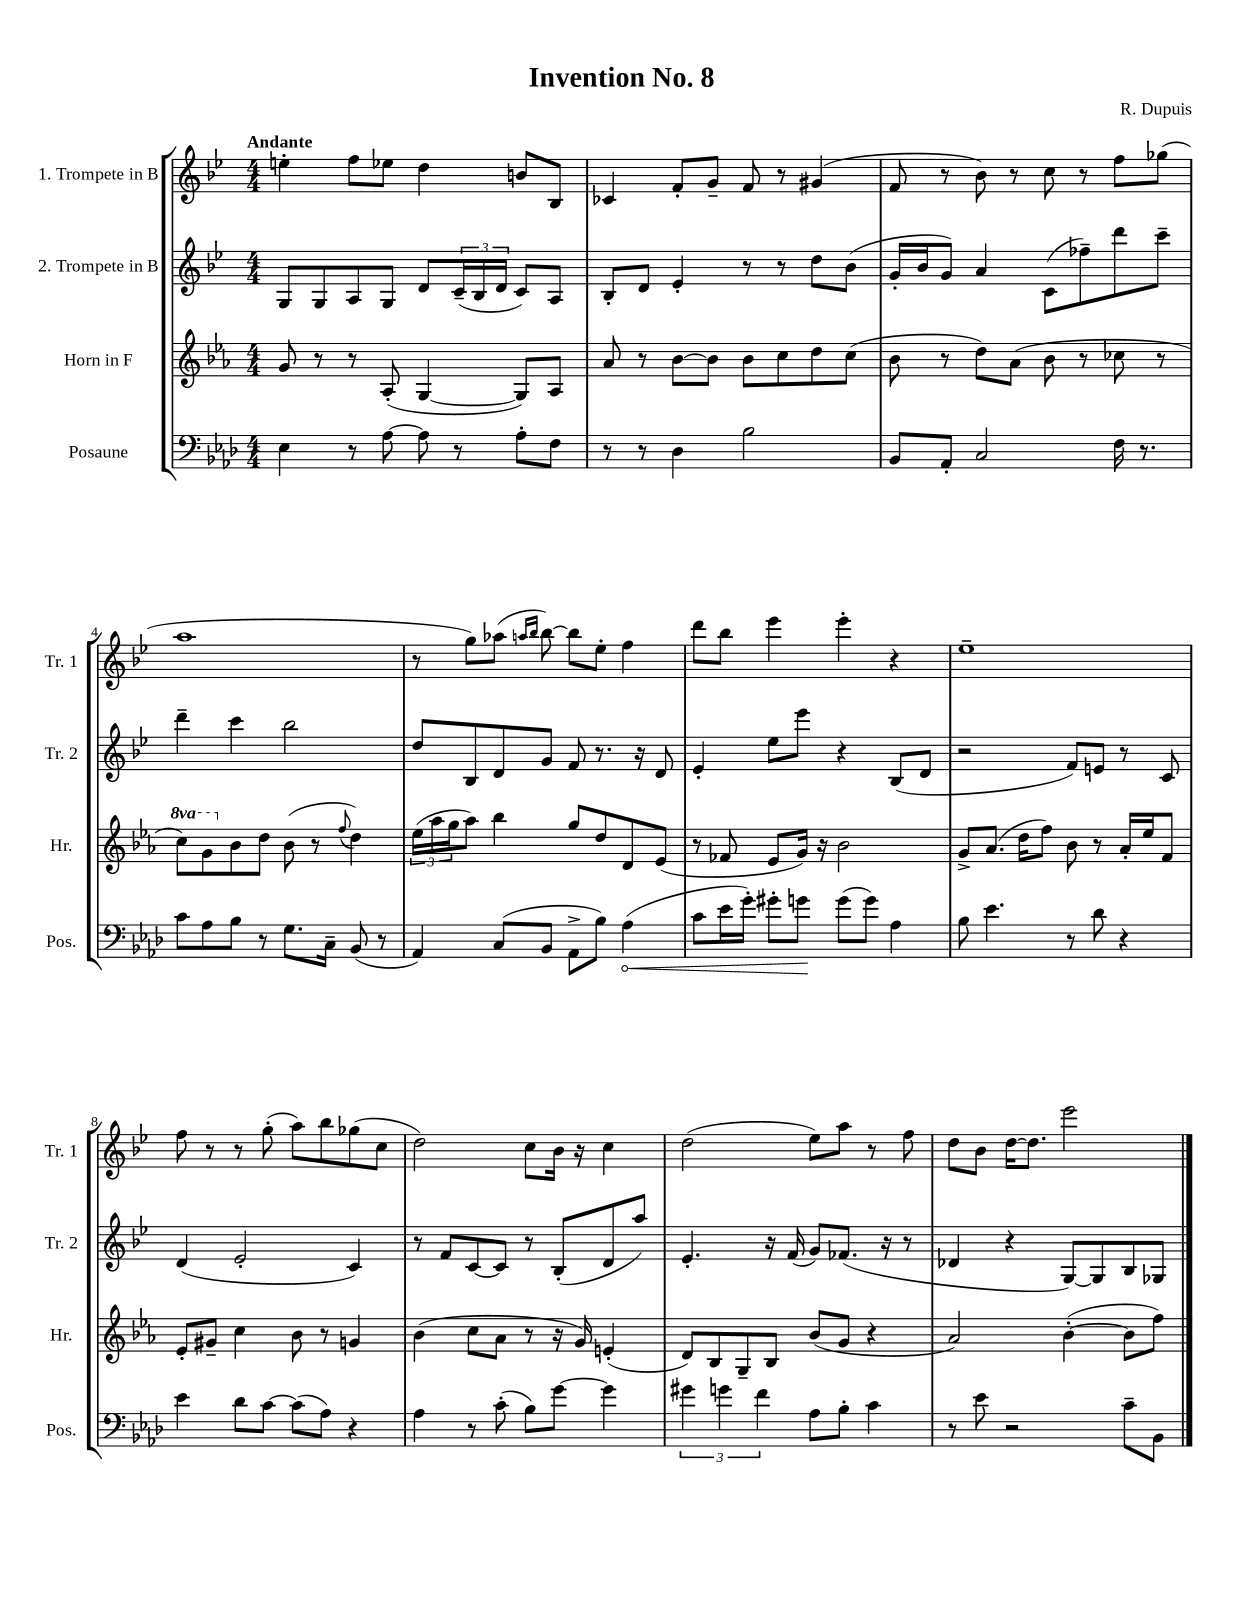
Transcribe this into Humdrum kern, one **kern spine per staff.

**kern	**dynam	**kern	**kern	**kern
*part4	*part4	*part3	*part2	*part1
*staff4	*staff4	*staff3	*staff2	*staff1
*I"Posaune	*	*I"Horn in F	*I"2. Trompete in B	*I"1. Trompete in B
*I'Pos.	*	*I'Hr.	*I'Tr. 2	*I'Tr. 1
*clefF4	*	*clefG2	*clefG2	*clefG2
*k[b-e-a-d-]	*	*k[b-e-a-]	*k[b-e-]	*k[b-e-]
*M4/4	*	*M4/4	*M4/4	*M4/4
=1	=1	=1	=1	=1
!	!	!	!	!LO:TX:a:B:t=Andante
4E-\	.	8g/	8G/L	4een'\
.	.	8r	8G/	.
8r	.	8r	8A/	8ff\L
[8A-\	.	(8A-'/	8G/J	8ee-X\J
8A-\]	.	[4G/	8d/L	4dd\
8r	.	.	(24c~/L	.
.	.	.	24B-/	.
.	.	.	24d/JJ	.
8A-'\L	.	8G/L])	8c/L)	8bn/L
8F\J	.	8A-/J	8A/J	8B-/J
=2	=2	=2	=2	=2
8r	.	8a-/	8B-'/L	4c-X/
8r	.	8r	8d/J	.
4D-\	.	[8b-\L	4e-'/	8f'/L
.	.	8b-\J]	.	8g~/J
2B-\	.	8b-\L	8r	8f/
.	.	8cc\	8r	8r
.	.	8dd\	8dd\L	(4g#X/
.	.	(8cc\J	(8b-\J	.
=3	=3	=3	=3	=3
8BB-/L	.	8b-\	16g'/LL	8f/
.	.	.	16b-/J	.
8AA-'/J	.	8r	8g/J)	8r
2C/	.	8dd\L)	4a/	8b-\)
.	.	(8a-\J	.	8r
.	.	8b-\	(8c\L	8cc\
.	.	8r	8ff-X~\)	8r
16F\	.	8cc-X\	8ddd\	8ff\L
8.r	.	.	.	.
.	.	8r	8ccc~\J	(8gg-X\J
!!LO:LB:g=z
=4	=4	=4	=4	=4
*	*	*8va	*	*
8c\L	.	8ccc\L)	4ddd~\	1aa
8A-\	.	8gg\	.	.
*	*	*X8va	*	*
8B-\J	.	8b-\	4ccc\	.
8r	.	8dd\J	.	.
8.G\L	.	(8b-\	2bb-\	.
.	.	8r	.	.
16C~\Jk	.	.	.	.
.	.	8qqff/	.	.
(8BB-/	.	4dd\)	.	.
8r	.	.	.	.
=5	=5	=5	=5	=5
4AA-/)	.	(24ee-\LL	8dd/L	8r
.	.	24aa-\	.	.
.	.	24gg\J	.	.
.	.	8aa-\J)	8B-/	8gg\L)
(8C/L	.	4bb-\	8d/	(8aa-X\J
.	.	.	.	16qqaan/LL
.	.	.	.	16qqbb-/JJ
8BB-/J	.	.	8g/J	[8bb-\)
8AA-^\L	.	8gg/L	8f/	8bb-\L]
8B-\J)	.	8dd/	8.r	8ee-'\J
!	!LO:HP:b	!	!	!
(4A-\	<	8d/	.	4ff\
.	.	.	16r	.
.	.	(8e-/J	8d/	.
=6	=6	=6	=6	=6
8c\L	.	8r	4e-'/	8ddd\L
16e-\L	.	8f-X/	.	8bb-\J
16g'\JJ)	.	.	.	.
8g#X'\L	.	8e-/L	8ee-\L	4eee-\
8gn\J	.	16g/Jk)	8eee-\J	.
.	.	16r	.	.
(8g\L	[	2b-\	4r	4eee-'\
8g\J)	.	.	.	.
4A-\	.	.	(8B-/L	4r
.	.	.	8d/J	.
=7	=7	=7	=7	=7
8B-\	.	8g^/L	2r	1ee-~
4.e-\	.	(8.a-/J	.	.
.	.	16dd\KL	.	.
.	.	8ff\J)	.	.
8r	.	8b-\	8f/L)	.
8d-\	.	8r	8en/J	.
4r	.	16a-'/LL	8r	.
.	.	16ee-/J	.	.
.	.	8f/J	8c/	.
!!LO:LB:g=z
=8	=8	=8	=8	=8
4e-\	.	8e-'/L	(4d/	8ff\
.	.	8g#X~/J	.	8r
8d-\L	.	4cc\	2e-'/	8r
[8c\J	.	.	.	(8gg'\
(8c\L]	.	8b-\	.	8aa\L)
8A-\J)	.	8r	.	8bb-\
4r	.	4gn/	4c/)	(8gg-X\
.	.	.	.	8cc\J
=9	=9	=9	=9	=9
4A-\	.	(4b-\	8r	2dd\)
.	.	.	8f/L	.
8r	.	8cc\L	[8c/	.
(8c'\	.	8a-\J	8c/J]	.
8B-\L)	.	8r	8r	8cc\L
[8g\J	.	16r	(8B-'/L	16b-\Jk
.	.	16g/)	.	16r
4g\]	.	(4en'/	8d/	4cc\
.	.	.	8aa/J)	.
=10	=10	=10	=10	=10
6g#X\	.	8d/L)	4.e-'/	(2dd\
.	.	8B-/	.	.
6gn\	.	.	.	.
.	.	8G~/	.	.
6f\	.	.	.	.
.	.	8B-/J	16r	.
.	.	.	(16f/	.
8A-\L	.	(8b-/L	8g/L)	8ee-\L)
8B-'\J	.	8g/J	(8.f-X/J	8aa\J
4c\	.	4r	.	8r
.	.	.	16r	.
.	.	.	8r	8ff\
=11	=11	=11	=11	=11
8r	.	2a-/)	4d-X/	8dd\L
8e-\	.	.	.	8b-\J
2r	.	.	4r	[16dd\KL
.	.	.	.	8.dd\J]
.	.	([4b-'\	[8G/L)	2eee-\
.	.	.	8G/]	.
8c~\L	.	8b-\L]	8B-/	.
8BB-\J	.	8ff\J)	8G-X/J	.
==	==	==	==	==
*-	*-	*-	*-	*-
